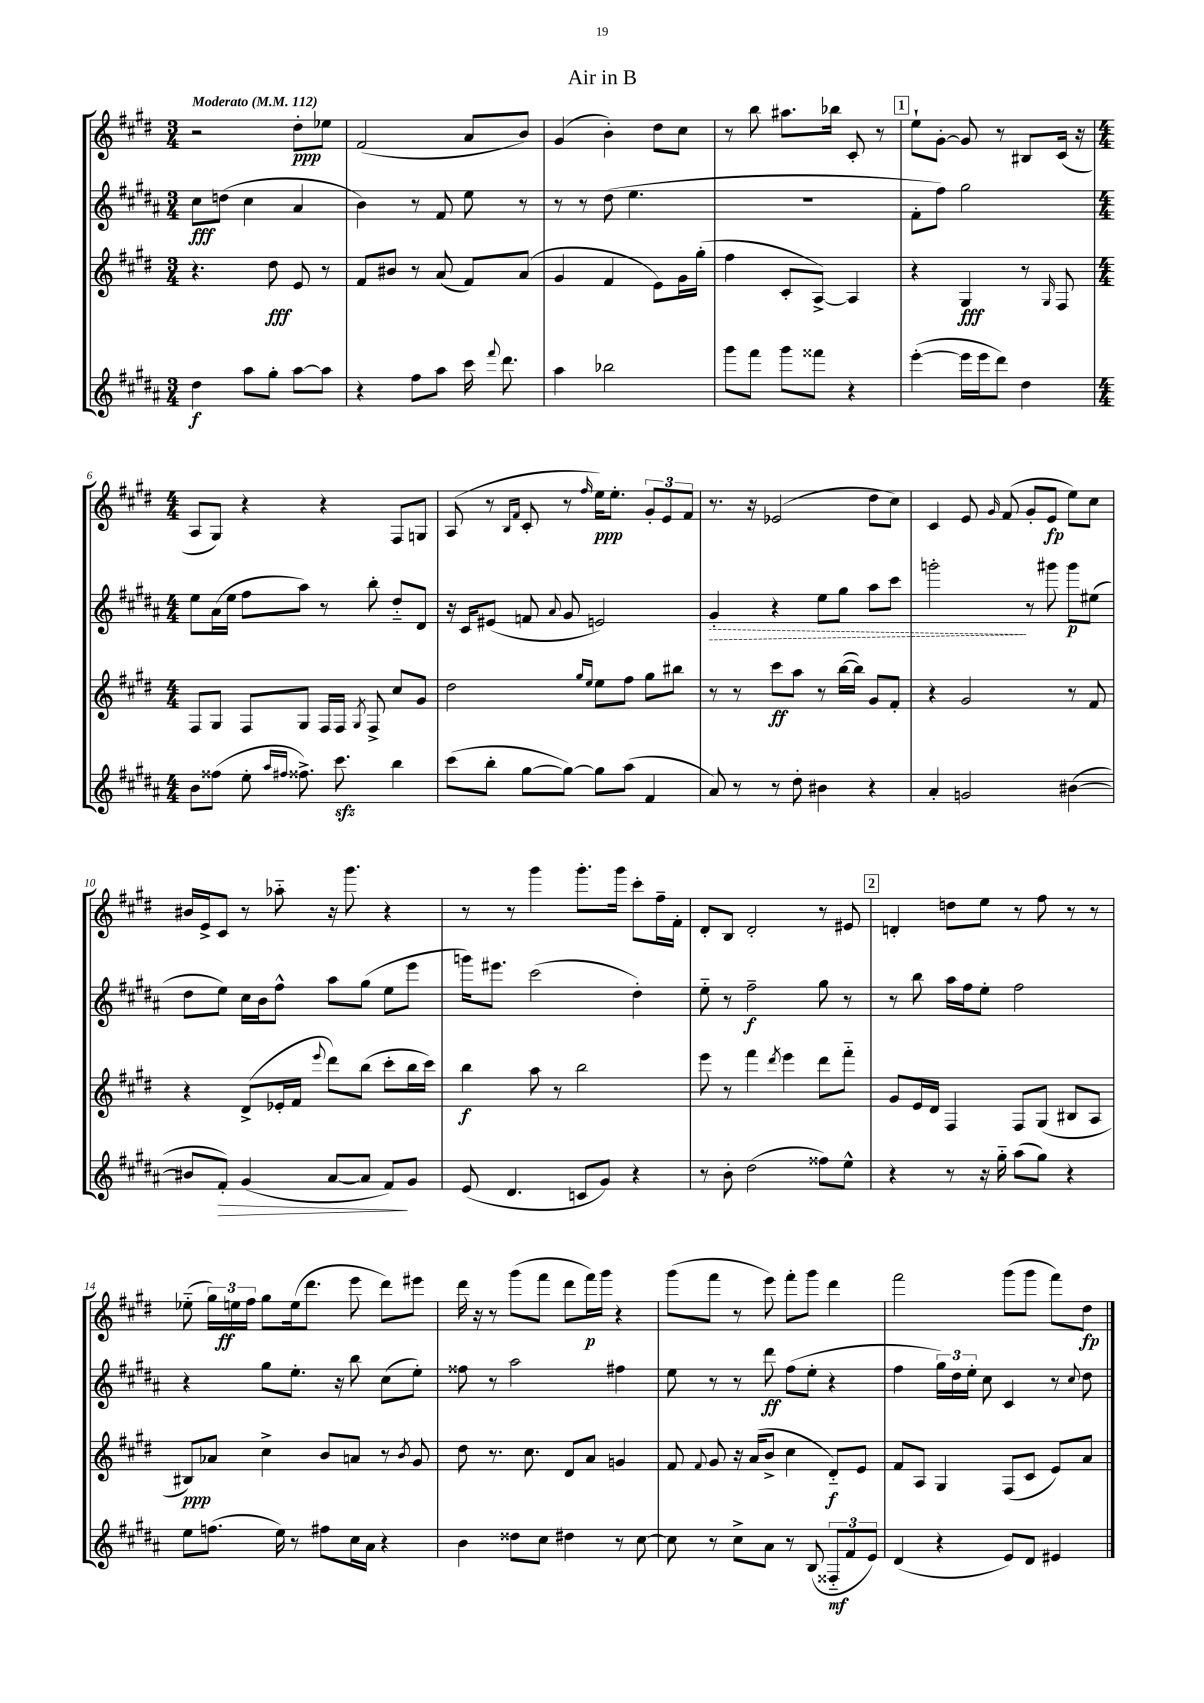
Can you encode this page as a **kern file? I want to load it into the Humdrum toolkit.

**kern	**dynam	**kern	**dynam	**kern	**dynam	**kern	**dynam
*part4	*part4	*part3	*part3	*part2	*part2	*part1	*part1
*staff4	*staff4	*staff3	*staff3	*staff2	*staff2	*staff1	*staff1
*clefG2	*	*clefG2	*	*clefG2	*	*clefG2	*
*k[f#c#g#d#a#]	*	*k[f#c#g#d#]	*	*k[f#c#g#d#a#]	*	*k[f#c#g#d#]	*
*M3/4	*	*M3/4	*	*M3/4	*	*M3/4	*
*MM112	*	*MM112	*	*MM112	*	*MM112	*
=1	=1	=1	=1	=1	=1	=1	=1
!	!	!	!	!	!	!LO:TX:a:B:t=Moderato	!
4dd#\	f	4.r	.	8cc#\L	fff	2r	.
.	.	.	.	(8ddn\J	.	.	.
8aa#\L	.	.	.	4cc#\	.	.	.
8gg#'\J	.	8dd#\	fff	.	.	.	.
[8aa#\L	.	8e/	.	4a#/	.	8dd#'\L	ppp
8aa#\J]	.	8r	.	.	.	8ee-X\J	.
=2	=2	=2	=2	=2	=2	=2	=2
4r	.	8f#/L	.	4b\)	.	(2f#/	.
.	.	8b#X/J	.	.	.	.	.
8ff#\L	.	8r	.	8r	.	.	.
8aa#\J	.	(8a/	.	8f#/	.	.	.
16ccc#\	.	8f#/L)	.	8ee\	.	8a/L	.
8qqfff#/	.	.	.	.	.	.	.
8.ddd#\	.	.	.	.	.	.	.
.	.	(8a/J	.	8r	.	8b/J)	.
=3	=3	=3	=3	=3	=3	=3	=3
4aa#\	.	4g#/	.	8r	.	(4g#/	.
.	.	.	.	8r	.	.	.
2bb-X\	.	4f#/	.	(8dd#\	.	4b'\)	.
.	.	.	.	4.ee\	.	.	.
.	.	8e\L)	.	.	.	8dd#\L	.
.	.	16g#\L	.	.	.	8cc#\J	.
.	.	(16gg#'\JJ	.	.	.	.	.
=4	=4	=4	=4	=4	=4	=4	=4
8ggg#\L	.	4ff#\	.	2.r	.	8r	.
8fff#\J	.	.	.	.	.	8bb\	.
8ggg#\L	.	8c#'/L	.	.	.	8.aa#X\L	.
8fff##X\J	.	[8A^/J)	.	.	.	.	.
.	.	.	.	.	.	16bb-X\Jk	.
4r	.	4A/]	.	.	.	8c#'/	.
.	.	.	.	.	.	8r	.
!!LO:REH:place=s1:t=1
=5	=5	=5	=5	=5	=5	=5	=5
([4eee'\	.	4r	.	8f#'\L	.	8ee`\L	.
.	.	.	.	8ff#\J)	.	[8g#'\J	.
16eee\LL]	.	4G#/	fff	2gg#\	.	8g#/]	.
16eee\J	.	.	.	.	.	.	.
8ddd#\J)	.	.	.	.	.	8r	.
4dd#\	.	8r	.	.	.	8B#X/L	.
.	.	16qqG#/	.	.	.	.	.
.	.	8F#/	.	.	.	(16c#/Jk	.
.	.	.	.	.	.	16r	.
!!LO:LB:g=z
=6	=6	=6	=6	=6	=6	=6	=6
*M4/4	*	*M4/4	*	*M4/4	*	*M4/4	*
8b\L	.	8F#/L	.	8ee\L	.	8A/L	.
(8ff##X\J	.	8G#/J	.	(16a#\L	.	8G#/J)	.
.	.	.	.	16ee\JJ	.	.	.
8ee'\	.	8F#/L	.	8ff#\L	.	4r	.
16qqaa#/LL	.	.	.	.	.	.	.
16qqff#X/JJ	.	.	.	.	.	.	.
8.ff##X^\)	.	8G#/J	.	8aa#\J)	.	.	.
.	.	16F#/LL	.	8r	.	4r	.
8.ccc#zz\	.	16F#/JJ	.	.	.	.	.
.	.	8qG#/	.	.	.	.	.
.	.	8F#^/	.	8bb'\	.	.	.
4bb\	.	8cc#/L	.	8dd#/L	.	8F#/L	.
.	.	8g#/J	.	8d#/J	.	8Gn/J	.
=7	=7	=7	=7	=7	=7	=7	=7
(8ccc#\L	.	2dd#\	.	16r	.	(8A/	.
.	.	.	.	16c#/KL	.	.	.
8bb'\J	.	.	.	(8e#X/J	.	8r	.
.	.	.	.	.	.	16qqB/LL	.
.	.	.	.	.	.	16qqf#/JJ	.
[8gg#\L	.	.	.	8fn/	.	8c#'/	.
.	.	.	.	8qqa#/	.	.	.
8gg#\J_)	.	.	.	8g#/	.	8r	.
.	.	16qqgg#/LL	.	.	.	.	.
.	.	16qqee/JJ	.	.	.	16qqff#/	.
8gg#\L]	.	8ee\L	.	2en/)	.	16ee\KL)	ppp
.	.	.	.	.	.	8.ee'\J	.
(8aa#\J	.	8ff#\J	.	.	.	.	.
4f#/	.	8gg#\L	.	.	.	12g#'/L	.
.	.	.	.	.	.	12e/	.
.	.	8bb#X\J	.	.	.	.	.
.	.	.	.	.	.	12f#/J	.
=8	=8	=8	=8	=8	=8	=8	=8
!	!	!	!	!	!LO:HP:b	!	!
8a#/)	.	8r	.	4g#'/	>	8.r	.
8r	.	8r	.	.	.	.	.
.	.	.	.	.	.	16r	.
8r	.	8ccc#\L	ff	4r	.	(2e-X/	.
8dd#'\	.	8aa\J	.	.	.	.	.
4b#X\	.	8r	.	8ee\L	.	.	.
.	.	([16bb\LL	.	8gg#\J	.	.	.
.	.	16bb\JJ])	.	.	.	.	.
4r	.	8g#/L	.	8aa#\L	.	8dd#\L	.
.	.	8f#'/J	.	8ccc#\J	.	8cc#\J)	.
=9	=9	=9	=9	=9	=9	=9	=9
4a#'/	.	4r	.	2gggn'\	.	4c#/	.
2gn/	.	2g#/	.	.	.	8e/	.
.	.	.	.	.	.	16qqg#/	.
.	.	.	.	.	.	(8f#/	.
.	.	.	.	8r	]	8g#'/L	.
.	.	.	.	8ggg#X\	.	8e/J	fp
([4b#X\	.	8r	.	8ggg#\L	p	8ee\L)	.
.	.	8f#/	.	(8ee#X\J	.	8cc#\J	.
!!LO:LB:g=z
=10	=10	=10	=10	=10	=10	=10	=10
8b#X/L]	.	4r	.	8dd#\L	.	16b#X/LL	.
.	.	.	.	.	.	16e^/J	.
!	!LO:HP:b	!	!	!	!	!	!
8f#'/J)	>	.	.	8ee\J)	.	8c#/J	.
(4g#/	.	(8d#^/L	.	16cc#\LL	.	8r	.
.	.	.	.	16b\J	.	.	.
.	.	16e-X'/L	.	8ff#^^\J	.	8aa-X\	.
.	.	16f#/JJ	.	.	.	.	.
.	.	8qqeee/	.	.	.	.	.
[8a#/L	.	8ddd#\L)	.	8aa#\L	.	16r	.
.	.	.	.	.	.	8.ggg#\	.
8a#/J]	.	(8bb\J	.	(8gg#\J	.	.	.
8f#/L)	.	8ccc#'\L	.	8ee\L	.	4r	.
8g#/J	]	16bb\L	.	8eee\J	.	.	.
.	.	16ccc#\JJ)	.	.	.	.	.
=11	=11	=11	=11	=11	=11	=11	=11
(8e/	.	4bb\	f	16gggn\KL)	.	8r	.
.	.	.	.	8.eee#X\J	.	.	.
4.d#/	.	.	.	.	.	8r	.
.	.	8aa\	.	(2ccc#\	.	4ggg#\	.
.	.	8r	.	.	.	.	.
8cn/L	.	2bb\	.	.	.	8.ggg#'\L	.
8g#/J)	.	.	.	.	.	.	.
.	.	.	.	.	.	16ggg#\Jk	.
4r	.	.	.	4dd#'\)	.	8ccc#'\L	.
.	.	.	.	.	.	16ff#~\L	.
.	.	.	.	.	.	16f#'\JJ	.
=12	=12	=12	=12	=12	=12	=12	=12
8r	.	8eee\	.	8ee\	.	8d#'/L	.
8b'\	.	8r	.	8r	.	8B/J	.
(2dd#\	.	4fff#\	.	2ff#~\	f	2d#'/	.
.	.	8qddd#/	.	.	.	.	.
.	.	4eee\	.	.	.	.	.
8ff##X\L)	.	8ddd#\L	.	8gg#\	.	8r	.
8ee^^\J	.	8fff#\J	.	8r	.	8e#X/	.
!!LO:REH:place=s1:t=2
=13	=13	=13	=13	=13	=13	=13	=13
4r	.	8g#/L	.	8r	.	4dn'/	.
.	.	16e/L	.	8bb\	.	.	.
.	.	16d#/JJ	.	.	.	.	.
8r	.	4F#/	.	16aa#\LL	.	8ddn\L	.
.	.	.	.	16ff#\J	.	.	.
16r	.	.	.	8ee'\J	.	8ee\J	.
16gg#\	.	.	.	.	.	.	.
(8aa#\L	.	8F#/L	.	2ff#\	.	8r	.
8gg#\J)	.	(8G#/J	.	.	.	8ff#\	.
4r	.	8B#X/L	.	.	.	8r	.
.	.	8A/J	.	.	.	8r	.
!!LO:LB:g=z
=14	=14	=14	=14	=14	=14	=14	=14
8ee\L	.	8B#X/L)	ppp	4r	.	(8ee-X\	.
(8.ffn\J	.	8a-X/J	.	.	.	24gg#\LL)	.
.	.	.	.	.	.	24een\	ff
.	.	.	.	.	.	24ff#\JJ	.
.	.	4cc#^\	.	8gg#\L	.	8gg#\L	.
16ee\)	.	.	.	.	.	.	.
8r	.	.	.	8.ee'\J	.	(16ee\k	.
.	.	.	.	.	.	8.ddd#\J	.
8ff#X\L	.	8b/L	.	.	.	.	.
.	.	.	.	16r	.	.	.
16cc#\L	.	8an/J	.	8bb\	.	8eee\	.
16a#\JJ	.	.	.	.	.	.	.
4r	.	8r	.	(8cc#\L	.	8ddd#\L)	.
.	.	8qb/	.	.	.	.	.
.	.	8g#/	.	8ee'\J)	.	8eee#X\J	.
=15	=15	=15	=15	=15	=15	=15	=15
4b\	.	8dd#\	.	8ff##X\	.	16ddd#\	.
.	.	.	.	.	.	16r	.
.	.	8.r	.	8r	.	8r	.
8dd##X\L	.	.	.	2aa#\	.	(8ggg#\L	.
.	.	8.cc#\	.	.	.	.	.
8cc#\J	.	.	.	.	.	8fff#\J	.
4dd#X\	.	8d#/L	.	.	.	8ddd#\L	.
.	.	8a/J	.	.	.	16fff#\L)	p
.	.	.	.	.	.	16ggg#\JJ	.
8r	.	4gn/	.	4ff#X\	.	4r	.
[8cc#\	.	.	.	.	.	.	.
=16	=16	=16	=16	=16	=16	=16	=16
8cc#\]	.	8f#/	.	8ee\	.	(8ggg#\L	.
.	.	8qqf#/	.	.	.	.	.
8r	.	8g#/	.	8r	.	8fff#\J	.
8cc#^\L	.	16r	.	8r	.	8r	.
.	.	(16a/KL	.	.	.	.	.
8a#\J	.	8b^/J	.	8ddd#\	ff	8eee\)	.
8r	.	4cc#\	.	(8ff#\L	.	8fff#'\L	.
(8B/	.	.	.	8ee'\J	.	8ggg#\J	.
12F##X/L	mf	8d#/L)	f	4r	.	4ddd#\	.
12f#/	.	.	.	.	.	.	.
.	.	8e/J	.	.	.	.	.
12e/J)	.	.	.	.	.	.	.
=17	=17	=17	=17	=17	=17	=17	=17
(4d#/	.	8f#/L	.	4ff#\	.	2fff#\	.
.	.	8A/J	.	.	.	.	.
4r	.	4G#/	.	24gg#\LL)	.	.	.
.	.	.	.	24dd#\	.	.	.
.	.	.	.	24ee'\JJ	.	.	.
.	.	.	.	8cc#\	.	.	.
8e/L)	.	(8F#/L	.	4c#/	.	(8ggg#\L	.
8d#/J	.	8c#/J	.	.	.	8ggg#\J	.
4e#X/	.	8e/L)	.	8r	.	8fff#\L)	.
.	.	.	.	8qqcc#/	.	.	.
.	.	8a/J	.	8dd#\	.	8dd#\J	fp
==	==	==	==	==	==	==	==
*-	*-	*-	*-	*-	*-	*-	*-
